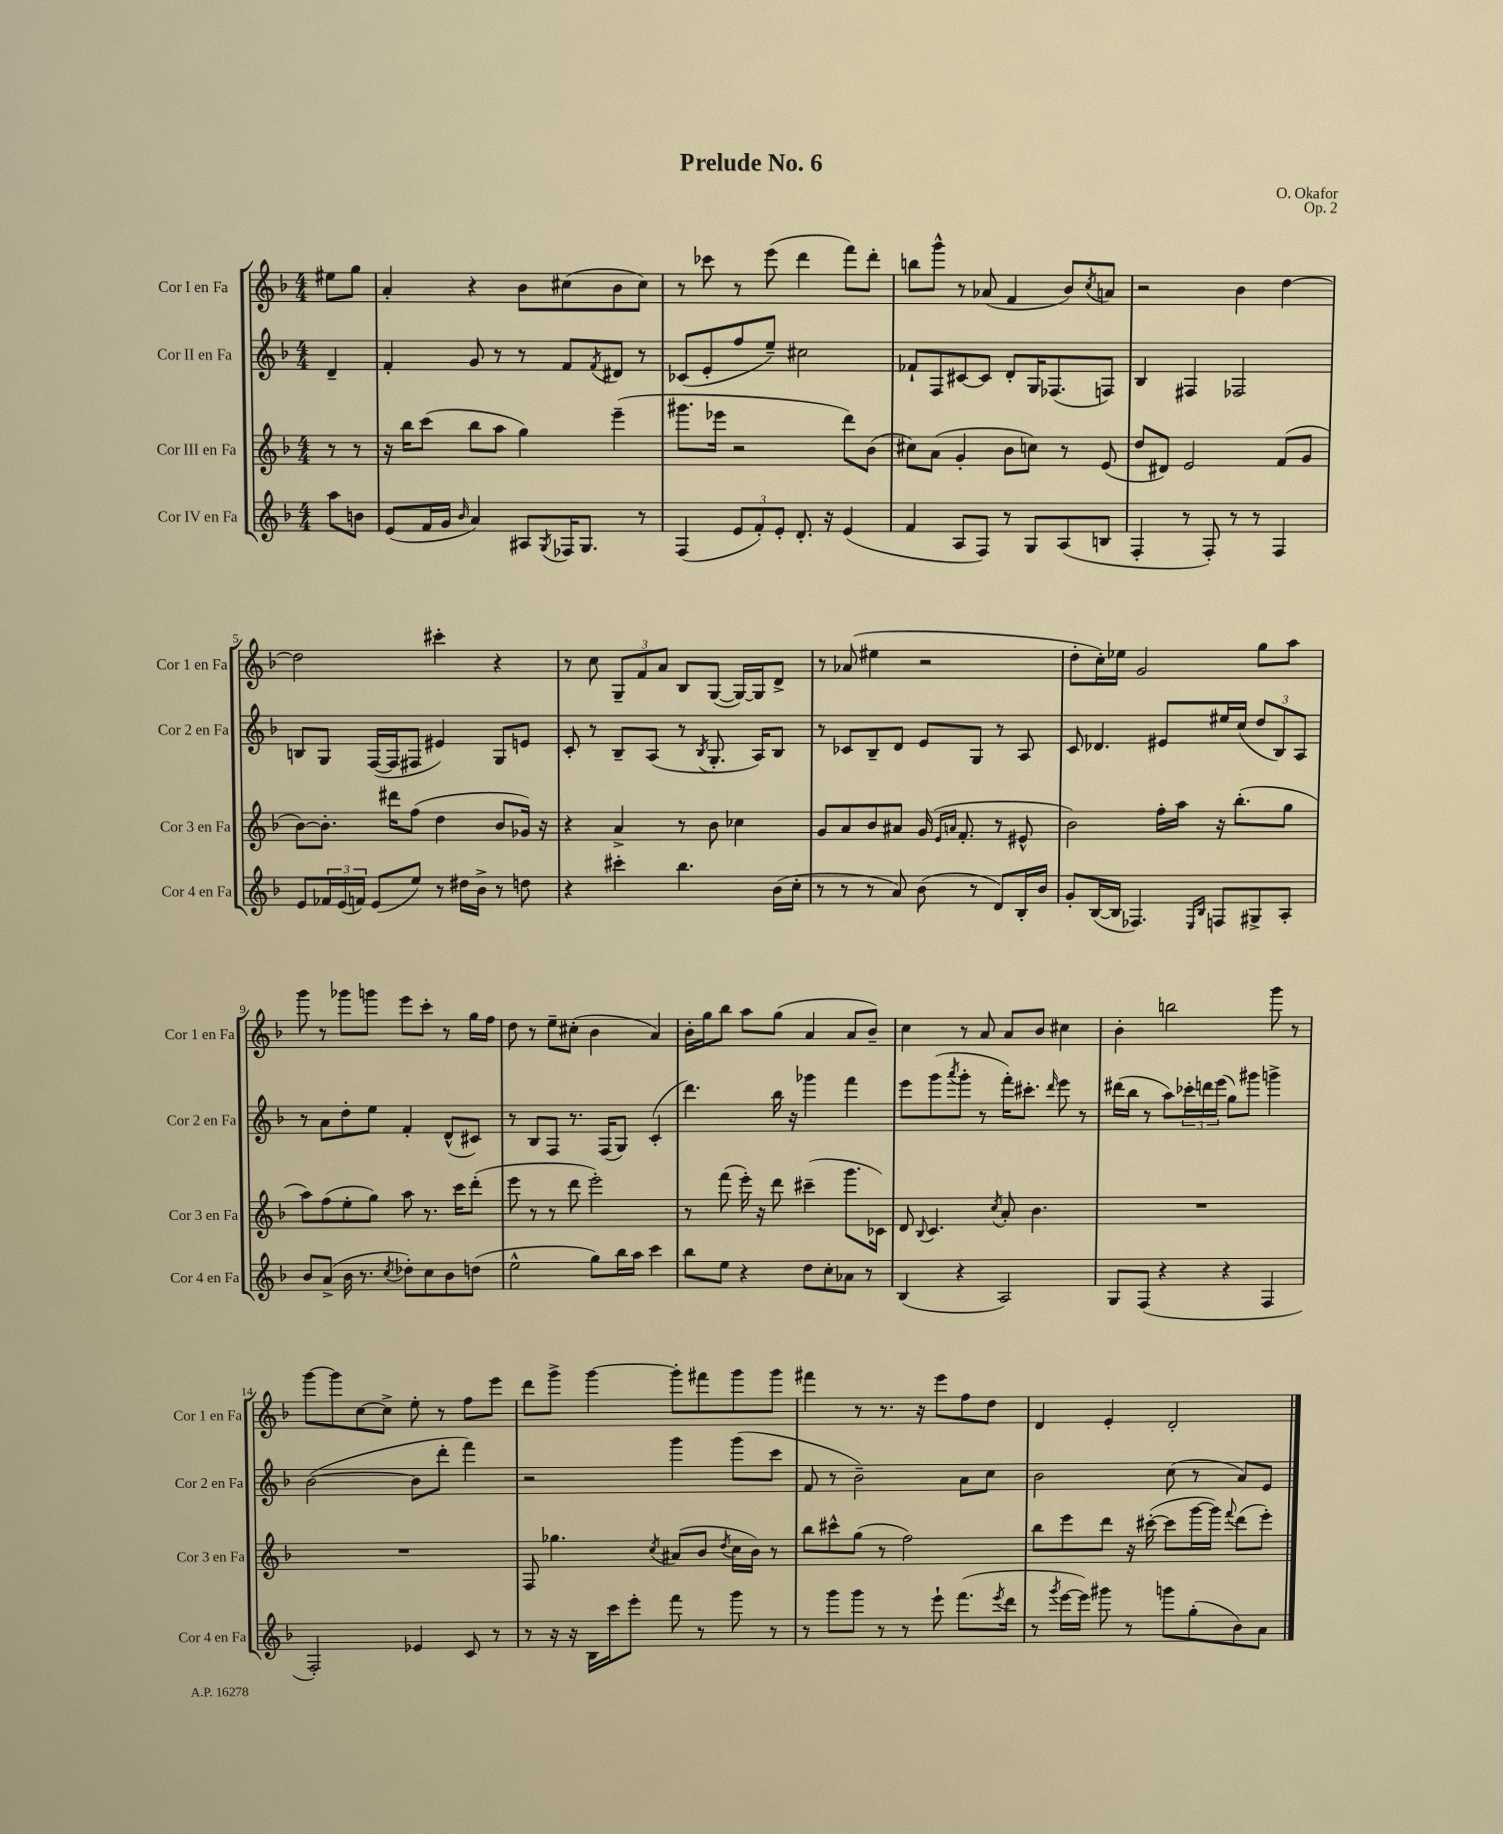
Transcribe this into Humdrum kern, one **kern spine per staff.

**kern	**kern	**kern	**kern
*staff4	*staff3	*staff2	*staff1
*clefG2	*clefG2	*clefG2	*clefG2
*k[b-]	*k[b-]	*k[b-]	*k[b-]
*M4/4	*M4/4	*M4/4	*M4/4
8aa\L	8r	4d~/	8ee#\L
8b\J	8r	.	8gg\J
=	=	=	=
(8e/L	16r	4f'/	4a'/
.	16bb-\LK	.	.
16f/L	(8ccc\J	.	.
16g/JJ	.	.	.
16qqb-/	.	.	.
4a/)	8bb-\L	8g/	4r
.	8aa\J	8r	.
8A#/L	4gg\)	8r	8b-\L
8qG/	.	.	.
16F-/K	.	8f/L	(8cc#\
8.G/J	.	.	.
.	.	8qf/	.
.	(4eee~\	8d#/J	8b-\
8r	.	8r	8cc#\J)
=	=	=	=
(4F/	8.ggg#\L	(8c-/L	8r
.	.	8e'/	8ccc-\
.	16eee-\Jk	.	.
12e/L	2r	8ff/	8r
12f'/)	.	.	.
.	.	8ee~/J)	(8eee\
12e'/J	.	.	.
8.d'/	.	2cc#\	4ddd\
16r	.	.	.
(4e/	8ddd\L)	.	8fff\L)
.	(8b-\J	.	8ddd'\J
=	=	=	=
4f/	8cc#\L)	8f-`/L	8bb\L
.	(8a\J	8F/	8ggg^^\J
8A/L	4g'/	[8c#/	8r
8F/J)	.	8c#/]J	(8a-/
8r	8b-\L	8d'/L	4f/
8G/L	8cc\J)	16G/K	.
.	.	(8.F-/	.
(8A/	8r	.	8b-/L)
.	.	.	8qcc/
8B/J	(8e/	8F/J)	8a/J
=	=	=	=
4F'/	8dd/L	4B-/	2r
.	8d#/J)	.	.
8r	2e/	4F#/	.
8F'/)	.	.	.
8r	.	2F-/	4b-\
8r	.	.	.
4F/	(8f/L	.	[4dd\
.	8g/J	.	.
=	=	=	=
8e/L	[8b-\L)	8B/L	2dd\]
24f-/L	8.b-'\]J	8G/J	.
(24e/	.	.	.
24f/JJ)	.	.	.
(8e/L	.	([16F/LL	.
.	16ddd#\LK	16F/]J	.
8ee/J)	(8ff\J	8F#/J	.
8r	4dd\	4e#/)	4ccc#'\
16dd#\LL	.	.	.
16b-^\JJ	.	.	.
8r	8b-/L	8G/L	4r
8dd\	16g-/Jk)	8e/J	.
.	16r	.	.
=	=	=	=
4r	4r	8c'/	8r
.	.	8r	8cc\
4ccc#'\	4a^/	8B-~/L	12G~/L
.	.	.	12f/
.	.	(8A/J	.
.	.	.	12a/J
4.bb-\	8r	8r	8B-/L
.	.	8qB-/	.
.	8b-\	8.G'/	([8G/J
.	4cc-\	.	16G/_LL)
.	.	16A/LK)	16G/]J
(16b-\LL	.	8B-/J	8d^/J
16cc'\JJ	.	.	.
=	=	=	=
8r	8g/L	8r	8r
8r	8a/	8c-/L	(8a-/
8r	8b-/	8B-~/	4ee#\
8a/)	8a#/J	8d/J	.
(8b-\	(16g/	8e/L	2r
.	16qqe/LL	.	.
.	16qqa/JJ	.	.
.	8.f'/	.	.
8r	.	8G/J	.
8d/L)	8r	8r	.
16B-'/L	8e#^^/	8A/	.
16b-/JJ	.	.	.
=	=	=	=
8g'/L	2b-\)	8c/	8dd'\L
([16B-/L	.	4.d-/	16cc'\L)
16B-/]JJ	.	.	16ee-\JJ
4.F-/)	.	.	2g/
.	16ff'\LL	8e#/L	.
.	16aa\JJ	.	.
16qqE/LL	.	.	.
16qqB-/JJ	.	.	.
8F/L	16r	16ee#/L	.
.	(8.bb-'\L	(16cc/JJ	.
8G#^/	.	12dd/L	8gg\L
.	.	12B-/)	.
8A'/J	8gg\J	.	8aa\J
.	.	12A/J	.
=	=	=	=
8b-/L	8aa\L)	8r	8ggg\
(8a^/J	(8ff\	8a\L	8r
16b-\	8ee'\	8dd'\	8ggg-\L
8.r	.	.	.
.	8gg\J)	8ee\J	8ggg\J
8qcc/	.	.	.
8dd-'\L)	8aa\	4f'/	8eee\L
8cc\	8.r	.	8ccc'\J
8b-\	.	(8d^^/L	8r
.	16ccc\LK	.	.
(8dd\J	(8ddd'\J	8c#/J)	16gg\LL
.	.	.	16ff\JJ
=	=	=	=
2ee^^\	8eee\	8r	8dd\
.	8r	8B-/L	8r
.	8r	8F/J	8ee~\L
.	8ddd\	8.r	(8cc#'\J
8gg\L)	2eee'\)	.	4b-\
.	.	(16F/LK	.
16bb-\L	.	8G/J)	.
16aa\JJ	.	.	.
4ccc\	.	(4c'/	4a/)
=	=	=	=
8bb-\L	8r	4.ddd\)	16b-'\LL
.	.	.	16gg\J
8ee\J	(8fff\	.	8bb-\J
4r	16eee'\)	.	8aa\L
.	16r	.	.
.	8ddd\	16bb-\	(8gg\J
.	.	16r	.
8dd\L	(4ccc#~\	4ggg-\	4a/
8cc'\	.	.	.
8a-\J	8.ggg\L	4fff\	8a/L
8r	.	.	8b-~/J)
.	16c-\Jk)	.	.
=	=	=	=
(4B-/	8d/	8eee\L	4cc\
.	8qqB-/	.	.
.	4.c/	(8ggg\	.
.	.	8qaaa/	.
4r	.	8ggg'\J	8r
.	.	8r	8a/
.	8qcc/	.	.
2A/)	8a'/	16fff'\LK)	8a/L
.	.	8.ccc#'\J	.
.	4.b-\	.	8b-/J
.	.	16qqddd/	.
.	.	8eee\	4cc#\
.	.	8r	.
=	=	=	=
8G/L	1r	(16ddd#\LL	4b-'\
.	.	16bb-\JJ	.
(8F/J	.	8r	.
4r	.	8aa\L)	2bb\
.	.	24ccc-'\L	.
.	.	24ddd\	.
.	.	(24eee\JJ	.
4r	.	8gg\L)	.
.	.	8ggg#\J	.
4F/	.	4ggg^\	8ggg\
.	.	.	8r
=	=	=	=
2F'/)	1r	([2b-\	[8ggg\L
.	.	.	8ggg\]
.	.	.	[8cc\
.	.	.	8cc^\]J
4e-/	.	8b-\]L	8ee'\
.	.	8ddd'\J	8r
8c/	.	4fff\)	8ff\L
8r	.	.	8eee\J
=	=	=	=
8r	8F/	2r	8ddd\L
16r	4.gg-\	.	8ggg^\J
16r	.	.	.
16B-\LL	.	.	[4ggg\
16ccc\J	.	.	.
8eee'\J	.	.	.
.	8qcc/	.	.
8fff\	(8a#/L	4ggg\	8ggg'\]L
8r	8b-/J	.	8fff#\
.	8qdd/	.	.
8ggg\	16cc\LL	(8ggg\L	8ggg\
.	16b-\JJ)	.	.
8r	8r	8ccc\J	8ggg\J
=	=	=	=
8r	8bb-\L	8f/	4fff#\
8ggg\L	8ccc#^^\	8r	.
8ggg\J	(8gg\J	2b-~\)	8r
8r	8r	.	8.r
8r	2ff\)	.	.
.	.	.	16r
8eee`\	.	.	8eee\L
(8.fff\L	.	8a\L	8ff\
.	.	8cc\J	8dd\J
8qeee/	.	.	.
16ddd\Jk	.	.	.
=	=	=	=
8r	8bb-\L	2b-\	4d/
8qggg/	.	.	.
[16eee\LL	8eee\	.	.
16eee\]JJ)	.	.	.
8ggg#\	8ddd\J	.	4e'/
8r	16r	.	.
.	([16ccc#'\	.	.
8ggg\L	8ccc#\]L	(8cc\	2d'/
(8gg'\	[16ggg\L	8r	.
.	16ggg\]JJ)	.	.
.	8qqfff/	.	.
8b-\)	(8ddd\L	8a/L)	.
8a\J	8eee'\J)	8e/J	.
==	==	==	==
*-	*-	*-	*-
